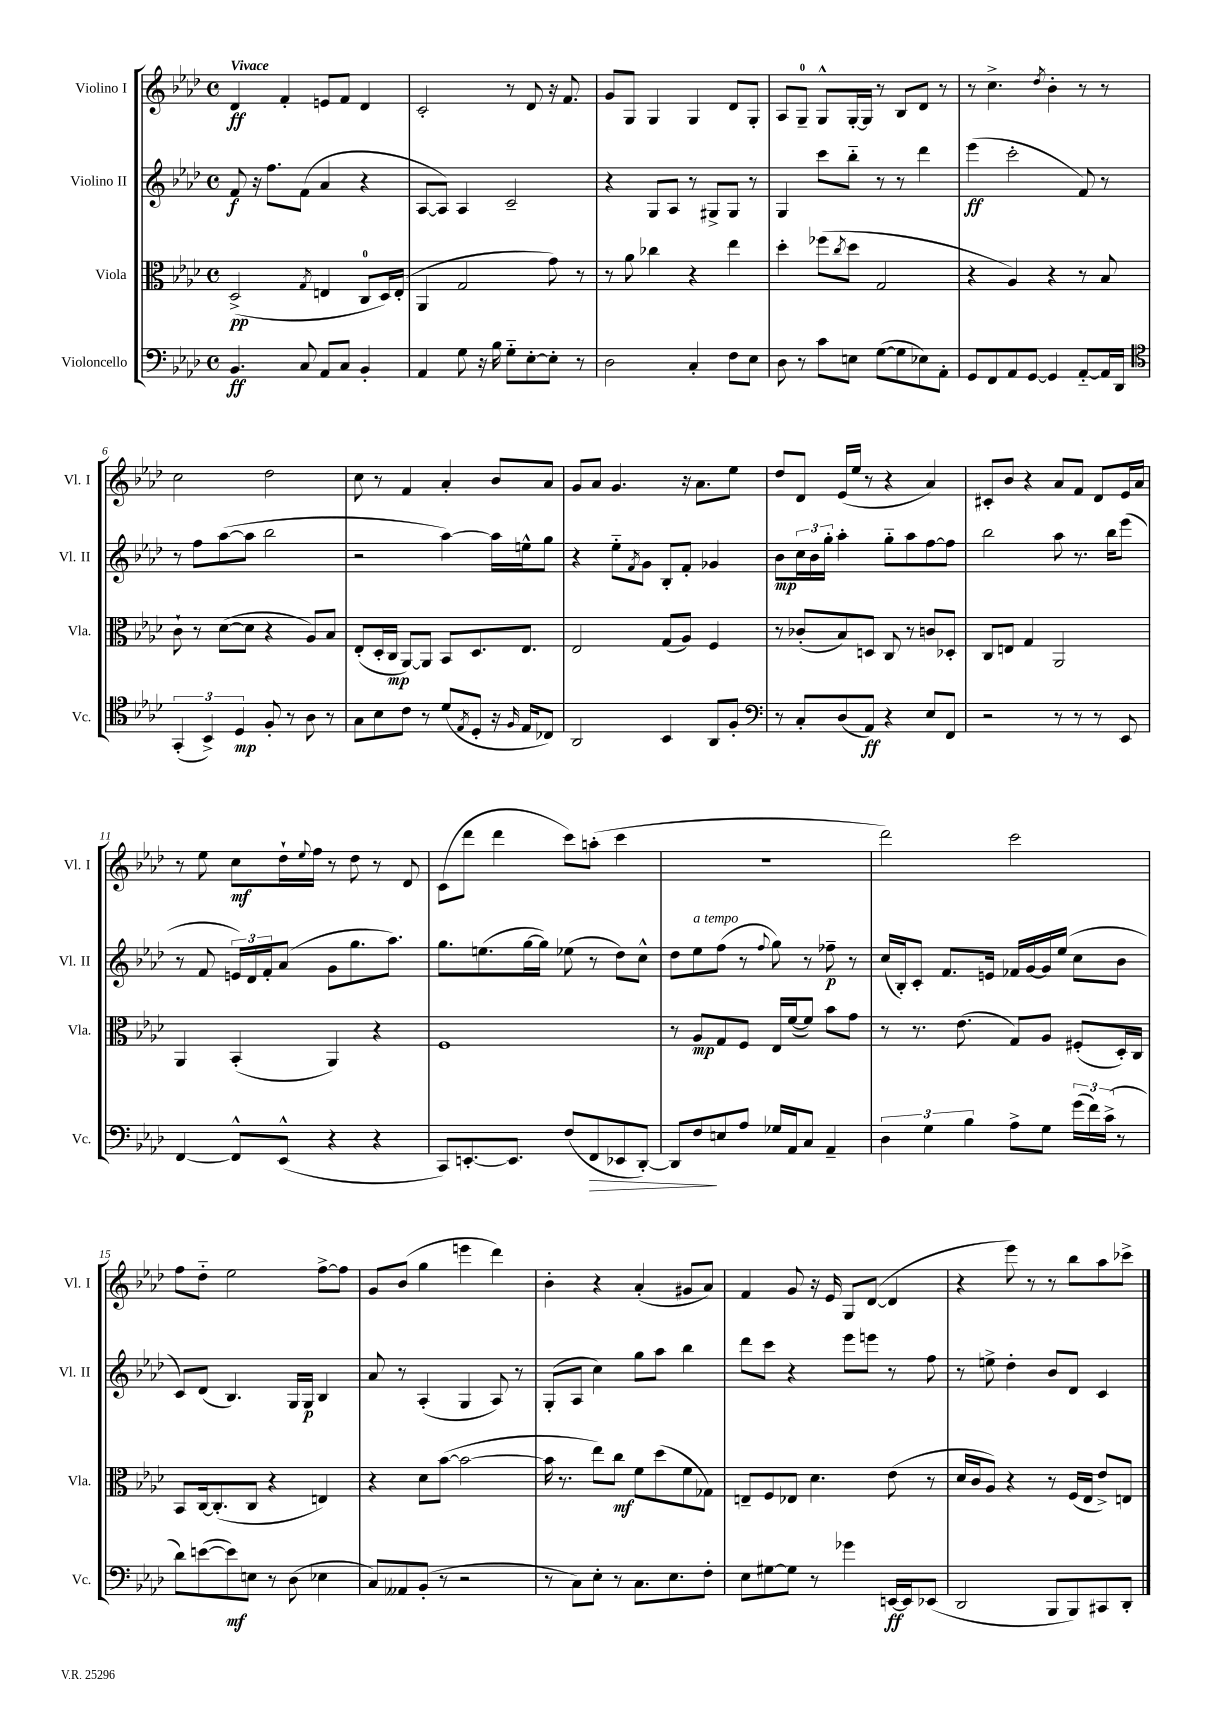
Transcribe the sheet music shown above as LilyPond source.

<<
\new StaffGroup <<
\new Staff = "s0" \with { instrumentName = "Violino I" shortInstrumentName = "Vl. I" } {
    \clef treble \key aes \major \defaultTimeSignature \time 4/4 \tempo "Vivace"
    des'4\ff f'4-. e'8 f'8 des'4 |
    c'2-. r8 des'8 r16 f'8. |
    g'8 g8 g4 g4 des'8 g8-. |
    aes8 g8-0-- g8-^ g16~-. g16 r8 bes8 des'8 r8 |
    r8 c''4.-> \acciaccatura { des''8 } bes'4-. r8 r8 |
    c''2 des''2 |
    c''8 r8 f'4 aes'4-. bes'8 aes'8 |
    g'8 aes'8 g'4. r16 aes'8. ees''8 |
    des''8 des'8 ees'16( ees''16 r8 r4 aes'4) |
    cis'8-. bes'8 r4 aes'8 f'8 des'8 ees'16 aes'16 |
    r8 ees''8 c''8\mf des''16-! \appoggiatura { ees''8 } f''16 r8 des''8 r8 des'8 |
    c'8( des'''8 des'''4 c'''8) a''8-.( c'''4 |
    R1 |
    des'''2) c'''2 |
    f''8 des''8-_ ees''2 f''8~-> f''8 |
    g'8 bes'8( g''4 e'''4 des'''4) |
    bes'4-. r4 aes'4-.( gis'8 aes'8) |
    f'4 g'8 r16 ees'16 g8 des'8~( des'4 |
    r4 ees'''8) r8 r8 bes''8 aes''8 ces'''8-> \bar "|." |
}
\new Staff = "s1" \with { instrumentName = "Violino II" shortInstrumentName = "Vl. II" } {
    \clef treble \key aes \major \defaultTimeSignature \time 4/4
    f'8\f r16 f''8. f'8( aes'4 r4 |
    aes8~ aes8) aes4 c'2-- |
    r4 g8 aes8 r8 gis8-> gis8 r8 |
    g4 c'''8 bes''8-_ r8 r8 des'''4 |
    ees'''4\ff( c'''2-. f'8) r8 |
    r8 f''8 aes''8~( aes''8 bes''2 |
    r2 aes''4~) aes''16 e''16-^ g''8 |
    r4 ees''8-_ \acciaccatura { f'8 } g'8 bes8-. f'8-. ges'4 |
    bes'8\mp \tuplet 3/2 { c''16 bes'16 g''16-. } aes''4-. g''8-_ aes''8 f''8~ f''8 |
    bes''2 aes''8 r8. bes''16 ees'''8( |
    r8 f'8 \tuplet 3/2 { e'16) des'16 f'16-. } aes'8( g'8 g''8. aes''8.) |
    g''8. e''8.( g''16~ g''16) ees''8( r8 des''8) c''8-^ |
    des''8 ees''8^\markup { \italic "a tempo" } f''8( r8 \appoggiatura { f''8 } g''8) r8 fes''8--\p r8 |
    c''16( bes16-.) c'8-. f'8. e'16 fes'16 g'16~ g'16 ees''16( c''8 bes'8 |
    c'8) des'8( bes4.) g16 g16\p bes4 |
    aes'8 r8 aes4-.( g4 aes8) r8 |
    g8-.( aes8 c''4) g''8 aes''8 bes''4 |
    des'''8 c'''8 r4 ees'''8 e'''8 r8 f''8 |
    r8 e''8-> des''4-. bes'8 des'8 c'4 \bar "|." |
}
\new Staff = "s2" \with { instrumentName = "Viola" shortInstrumentName = "Vla." } {
    \clef alto \key aes \major \defaultTimeSignature \time 4/4
    des2->\pp( \acciaccatura { g8 } e4 c8-0 des16) e16-.( |
    aes,4 g2 g'8) r8 |
    r8 aes'8 ces''4 r4 ees''4 |
    des''4-. fes''8( \acciaccatura { c''8 } des''8 g2 |
    r4 aes4) r4 r8 bes8 |
    c'8-! r8 des'8~( des'8 r4 aes8) bes8 |
    ees8-.( des16-. c16\mp aes,8~) aes,8 bes,8 des8. ees8. |
    ees2 g8( aes8) f4 |
    r8 ces'8-.( bes8) d8 c8 r8 c'8 des8-. |
    c8 e8 g4 aes,2 |
    aes,4 bes,4-.( aes,4) r4 |
    f1 |
    r8 aes8\mp g8 f8 ees16 f'16~( f'8) bes'8 g'8 |
    r8 r8. ees'8.( g8) aes8 fis8-.( des16-.) c16 |
    bes,8 c16~ c8.-.( c8 r4 e4) |
    r4 des'8 bes'8~( bes'2~ |
    bes'16 r8. ees''8) c''8\mf f'8 des''8( f'8 ges8) |
    e8-- f8 ees8 des'4. ees'8( r8 |
    des'16 c'16 aes8) r4 r8 f16( ees16 ees'8->) e8 \bar "|." |
}
\new Staff = "s3" \with { instrumentName = "Violoncello" shortInstrumentName = "Vc." } {
    \clef bass \key aes \major \defaultTimeSignature \time 4/4
    bes,4.\ff c8 aes,8 c8 bes,4-. |
    aes,4 g8 r16 bes16 g8-_ ees8~-. ees8-. r8 |
    des2 c4-. f8 ees8 |
    des8 r8 c'8 e8 g8~( g8 ees8) aes,8-. |
    g,8 f,8 aes,8 g,8~ g,4 aes,8~-_ aes,16 des,16 |
    \clef tenor \tuplet 3/2 { g,4-.( bes,4->) des4\mp } f8-. r8 aes8 r8 |
    g8 bes8 c'8 r8 des'8( \acciaccatura { ees8 } des8-. r16 \grace { f16 } ees16 ces8) |
    aes,2 bes,4 aes,8 f8-. |
    \clef bass r8 c8-. des8( aes,8\ff) r4 ees8 f,8 |
    r2 r8 r8 r8 ees,8 |
    f,4~ f,8-^ ees,8-^( r4 r4 |
    c,8) e,8.~-. e,8. f8( f,8\> ees,8 des,8~-.) |
    des,8 f8\! e8 aes8 ges16 aes,16 c8 aes,4-- |
    \tuplet 3/2 { des4 g4 bes4 } aes8-> g8 \tuplet 3/2 { g'16( f'16) c'16->( } r8 |
    des'8) e'8~( e'8\mf) e8 r8 des8( ees4 |
    c8) aeses,8 bes,8-.( r8 r2 |
    r8 c8) ees8-. r8 c8. ees8. f8-. |
    ees8 gis8~ gis8 r8 ges'4 e,16~\ff e,16 ees,8( |
    des,2 bes,,8 bes,,8) cis,8 des,8-. \bar "|." |
}
>>
>>
